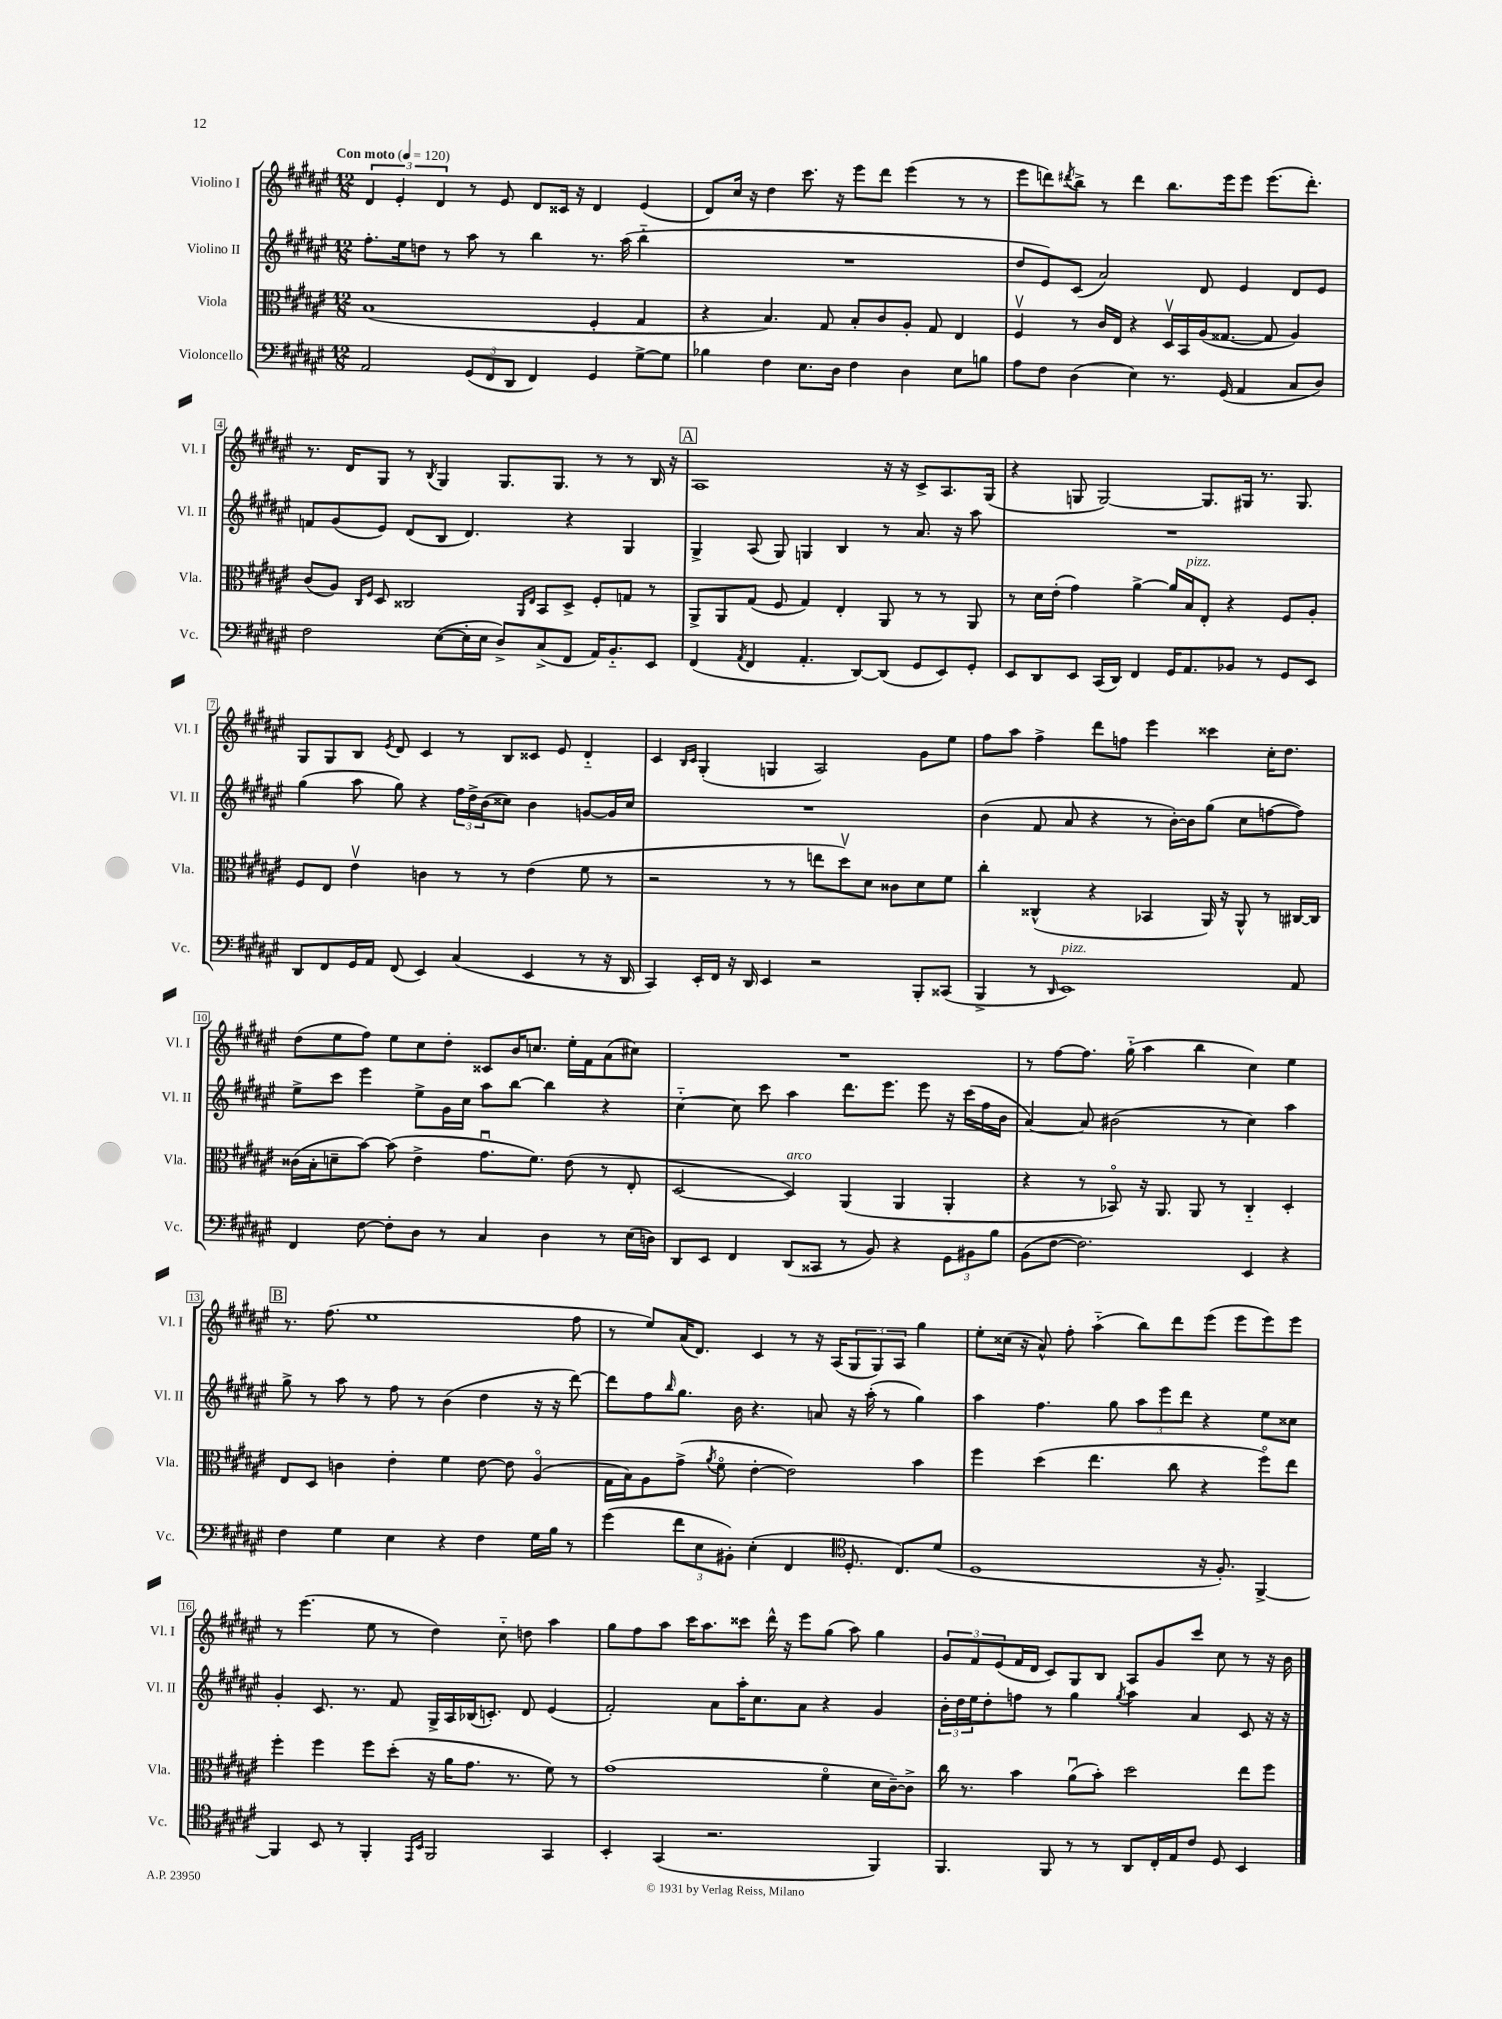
<<
\new StaffGroup <<
\new Staff = "s0" \with { instrumentName = "Violino I" shortInstrumentName = "Vl. I" } {
    \clef treble \key fis \major \numericTimeSignature \time 12/8 \tempo "Con moto" 4 = 120
    \tuplet 3/2 { dis'4 eis'4-. dis'4 } r8 eis'8 dis'8 cisis'16 r16 dis'4 eis'4( |
    dis'8) cis''16 r16 dis''4 cis'''8. r16 eis'''8 dis'''8 eis'''4( r8 r8 |
    eis'''8 d'''8) \acciaccatura { dis'''8 } b''8-> r8 dis'''4 b''8. eis'''16 eis'''8 eis'''8.( dis'''8.-.) |
    r8. dis'16 gis8 r8 \acciaccatura { b8 } gis4 gis8. gis8. r8 r8 b16 r16 |
    \mark \markup { \box "A" } ais1 r16 r16 cis'8-> ais8. gis16( |
    r4 g8 g2~) g8. gis16 r8. gis8. |
    gis8 gis8 b8 \acciaccatura { eis'8 } dis'8 cis'4 r8 b8 cisis'8 eis'8 dis'4-_ |
    cis'4 \grace { b16 cis'16 } gis4-.( g4 ais2) gis'8 eis''8 |
    fis''8 ais''8 fis''4-> dis'''8 f''8 eis'''4 cisis'''4 cis''16-. dis''8. |
    dis''8( eis''8 fis''8) eis''8 cis''8 dis''8-. cisis'8 b'16 c''8. eis''16-. fis'16 ais'8( cis''8) |
    R1. |
    r8 fis''8~ fis''8. gis''16-_( ais''4 b''4 cis''4) eis''4 |
    \mark \markup { \box "B" } r8. fis''8.( eis''1 fis''8 |
    r8 eis''8) ais'16( dis'8.) cis'4 r8 r16 ais16( \tuplet 3/2 { gis8 gis8) ais8 } gis''4 |
    eis''8-. cisis''16( r16 ais'8-^) fis''8-. ais''4-_( b''8) dis'''8 eis'''8( eis'''8 eis'''8) eis'''8 |
    r8 eis'''4.( eis''8 r8 dis''4) cis''8-_ d''8 ais''4 |
    gis''8 fis''8 ais''8 cis'''16 ais''8. cisis'''8 dis'''16-^ r16 eis'''8 gis''8( ais''8) gis''4 |
    \tuplet 3/2 { gis'8 fis'8 eis'8( } fis'16 dis'16 cis'8) gis8 b8 ais8 gis'8 cis'''8 cis''8 r8 r16 b'16 \bar "|." |
}
\new Staff = "s1" \with { instrumentName = "Violino II" shortInstrumentName = "Vl. II" } {
    \clef treble \key fis \major \numericTimeSignature \time 12/8
    fis''8.-. eis''16 d''8 r8 ais''8 r8 b''4 r8. ais''16( b''4-_ |
    R1. |
    dis''8 eis'8) cis'8( ais'2) dis'8 eis'4 dis'8 eis'8 |
    f'8 gis'8( eis'8) dis'8( b8 dis'4.) r4 gis4 |
    \mark \markup { \box "A" } gis4-> ais8( gis8) g4 b4 r8 ais'8. r16 ais''8 |
    R1. |
    gis''4( ais''8 gis''8) r4 \tuplet 3/2 { fis''16 dis''16-> b'16( } cisis''8) b'4 g'8~ g'16 cisis''16 |
    R1. |
    b'4( fis'8 ais'8 r4 r8 b'16~-.) b'16 gis''8( cis''8 f''8~ f''8) |
    eis''8-> cis'''8 eis'''4 eis''8-> gis'16 cis''16 ais''8 b''8~ b''4 r4 |
    cis''4~-_ cis''8 cis'''8 ais''4 dis'''8. eis'''8. eis'''8 r16 cis'''16( fis''16 b'16 |
    ais'4~) ais'8 bis'2( r8 cis''4) ais''4 |
    \mark \markup { \box "B" } gis''8-> r8 ais''8 r8 fis''8 r8 b'4( dis''4 r16 r16 dis'''8~) |
    dis'''8 fis''8 \grace { b''16 } gis''8. b'16 r4. a'8 r16 ais''16-.( r8 gis''4) |
    ais''4 fis''4. gis''8 \tuplet 3/2 { ais''8 eis'''8 dis'''8 } r4 eis''8 cisis''8 |
    gis'4-. cis'8. r8. fis'8 gis16-> ais16 bes16( c'8.-.) dis'8 eis'4( |
    fis'2-.) ais'8 ais''16-. cis''8. ais'8 r4 gis'4 |
    \tuplet 3/2 { b'16-. dis''16 eis''16 } dis''8-. f''8 r8 gis''4 \acciaccatura { gis''8 } ais''4 ais'4 cis'8 r16 r16 \bar "|." |
}
\new Staff = "s2" \with { instrumentName = "Viola" shortInstrumentName = "Vla." } {
    \clef alto \key fis \major \numericTimeSignature \time 12/8
    b1( fis4-. gis4 |
    r4 b4.) gis8 b8-. cis'8 ais8-. gis8 eis4 |
    fis4\upbow r8 cis'16 eis16 r4 dis16\upbow b,16 ais16( gisis8.~ gisis8 ais4) |
    cis'8( ais8) \grace { cis16 fis16 } dis8 cisis2 \grace { ais,16 eis16 } b,8 dis8-> fis8-. g8 r8 |
    \mark \markup { \box "A" } ais,8-> ais,8 gis8( fis8 gis4) eis4-. ais,8 r8 r8 ais,8 |
    r8 dis'16 eis'16-.( gis'4) ais'4~-> ais'16 b16^\markup { \italic "pizz." } eis8-. r4 fis8 ais8-. |
    fis8 eis8 eis'4\upbow c'4 r8 r8 eis'4( fis'8 r8 |
    r2 r8 r8 e''8 dis''8\upbow) dis'8 cisis'8 dis'8 fis'8 |
    cis''4-. cisis4-^( r4 bes,4 ais,16) r16 ais,8-^ r8 cis16~ cis16 |
    cisis'16( b16-. d'8-- b'8~) b'8( eis'4-> gis'8.\downbow fis'8.) eis'8( r8 eis8-. |
    dis2~ dis4^\markup { \italic "arco" }) ais,4( ais,4 ais,4-. |
    r4 r8 bes,8\flageolet) r16 ais,8. ais,8 r8 cis4-_ dis4-. |
    \mark \markup { \box "B" } eis8 dis8 c'4 eis'4-. fis'4 eis'8~ eis'8 ais4\flageolet( |
    gis16 b16) ais8 gis'8->( \acciaccatura { ais'8 } fis'8\flageolet eis'4~-. eis'2) b'4 |
    fis''4 dis''4( eis''4. cis''8 r4 fis''8\flageolet) eis''8 |
    fis''4-. fis''4 fis''8 dis''8-.( r16 ais'16 gis'8. r8. fis'8) r8 |
    gis'1( fis'4\flageolet dis'16 cis'16~--) cis'8-> |
    cis''16 r8. b'4 ais'8\downbow( b'8-.) dis''2 eis''8 fis''8 \bar "|." |
}
\new Staff = "s3" \with { instrumentName = "Violoncello" shortInstrumentName = "Vc." } {
    \clef bass \key fis \major \numericTimeSignature \time 12/8
    ais,2 \tuplet 3/2 { gis,8( fis,8 dis,8 } fis,4) gis,4 gis8~-> gis8 |
    bes4 fis4 eis8. dis16 fis4 dis4 eis8 b8 |
    ais8 fis8 dis4( eis4) r8. gis,16( ais,4 cis8 dis8) |
    fis2 eis8~( eis16-. eis16 dis8->) cis8->( fis,8 ais,16) b,8.-_ eis,8 |
    \mark \markup { \box "A" } fis,4( \acciaccatura { ais,8 } fis,4 ais,4.-. dis,8~) dis,8( gis,8 eis,8) gis,8-. |
    eis,8 dis,8 eis,8 cis,16( dis,16) fis,4 gis,16 ais,8. bes,8 r8 gis,8 eis,8 |
    dis,8 fis,8 gis,16 ais,16 fis,8( eis,4) cis4( eis,4 r8 r16 dis,16 |
    cis,4) eis,16-. fis,16 r16 dis,16 eis,4 r2 b,,8-. cisis,8( |
    b,,4-> r8 \grace { dis,16 } eis,1^\markup { \italic "pizz." }) ais,8 |
    fis,4 fis8~ fis8-. dis8 r8 cis4 dis4 r8 eis16( d16) |
    dis,8 eis,8 fis,4 dis,8( cisis,8 r8 b,8) r4 \tuplet 3/2 { gis,8 bis,8 b8 } |
    b,8( fis8~ fis2.) eis,4 r4 |
    \mark \markup { \box "B" } fis4 gis4 eis4 r4 fis4 gis16 b16 r8 |
    gis'4( \tuplet 3/2 { fis'8 eis8 bis,8-.) } eis4-.( fis,4 \clef tenor dis8.-. cis8.) dis'8( |
    dis1 r16 fis8.-.) fis,4~-> |
    fis,4 b,8 r8 fis,4-. \grace { eis,16 b,16 } fis,2 gis,4 |
    b,4-. gis,4( r2. fis,4) |
    fis,4. fis,8 r8 r8 ais,8 cis16-. eis16 cis'8 dis8 b,4 \bar "|." |
}
>>
>>
\layout { \context { \Score \override BarNumber.stencil = #(make-stencil-boxer 0.1 0.3 ly:text-interface::print) } }
